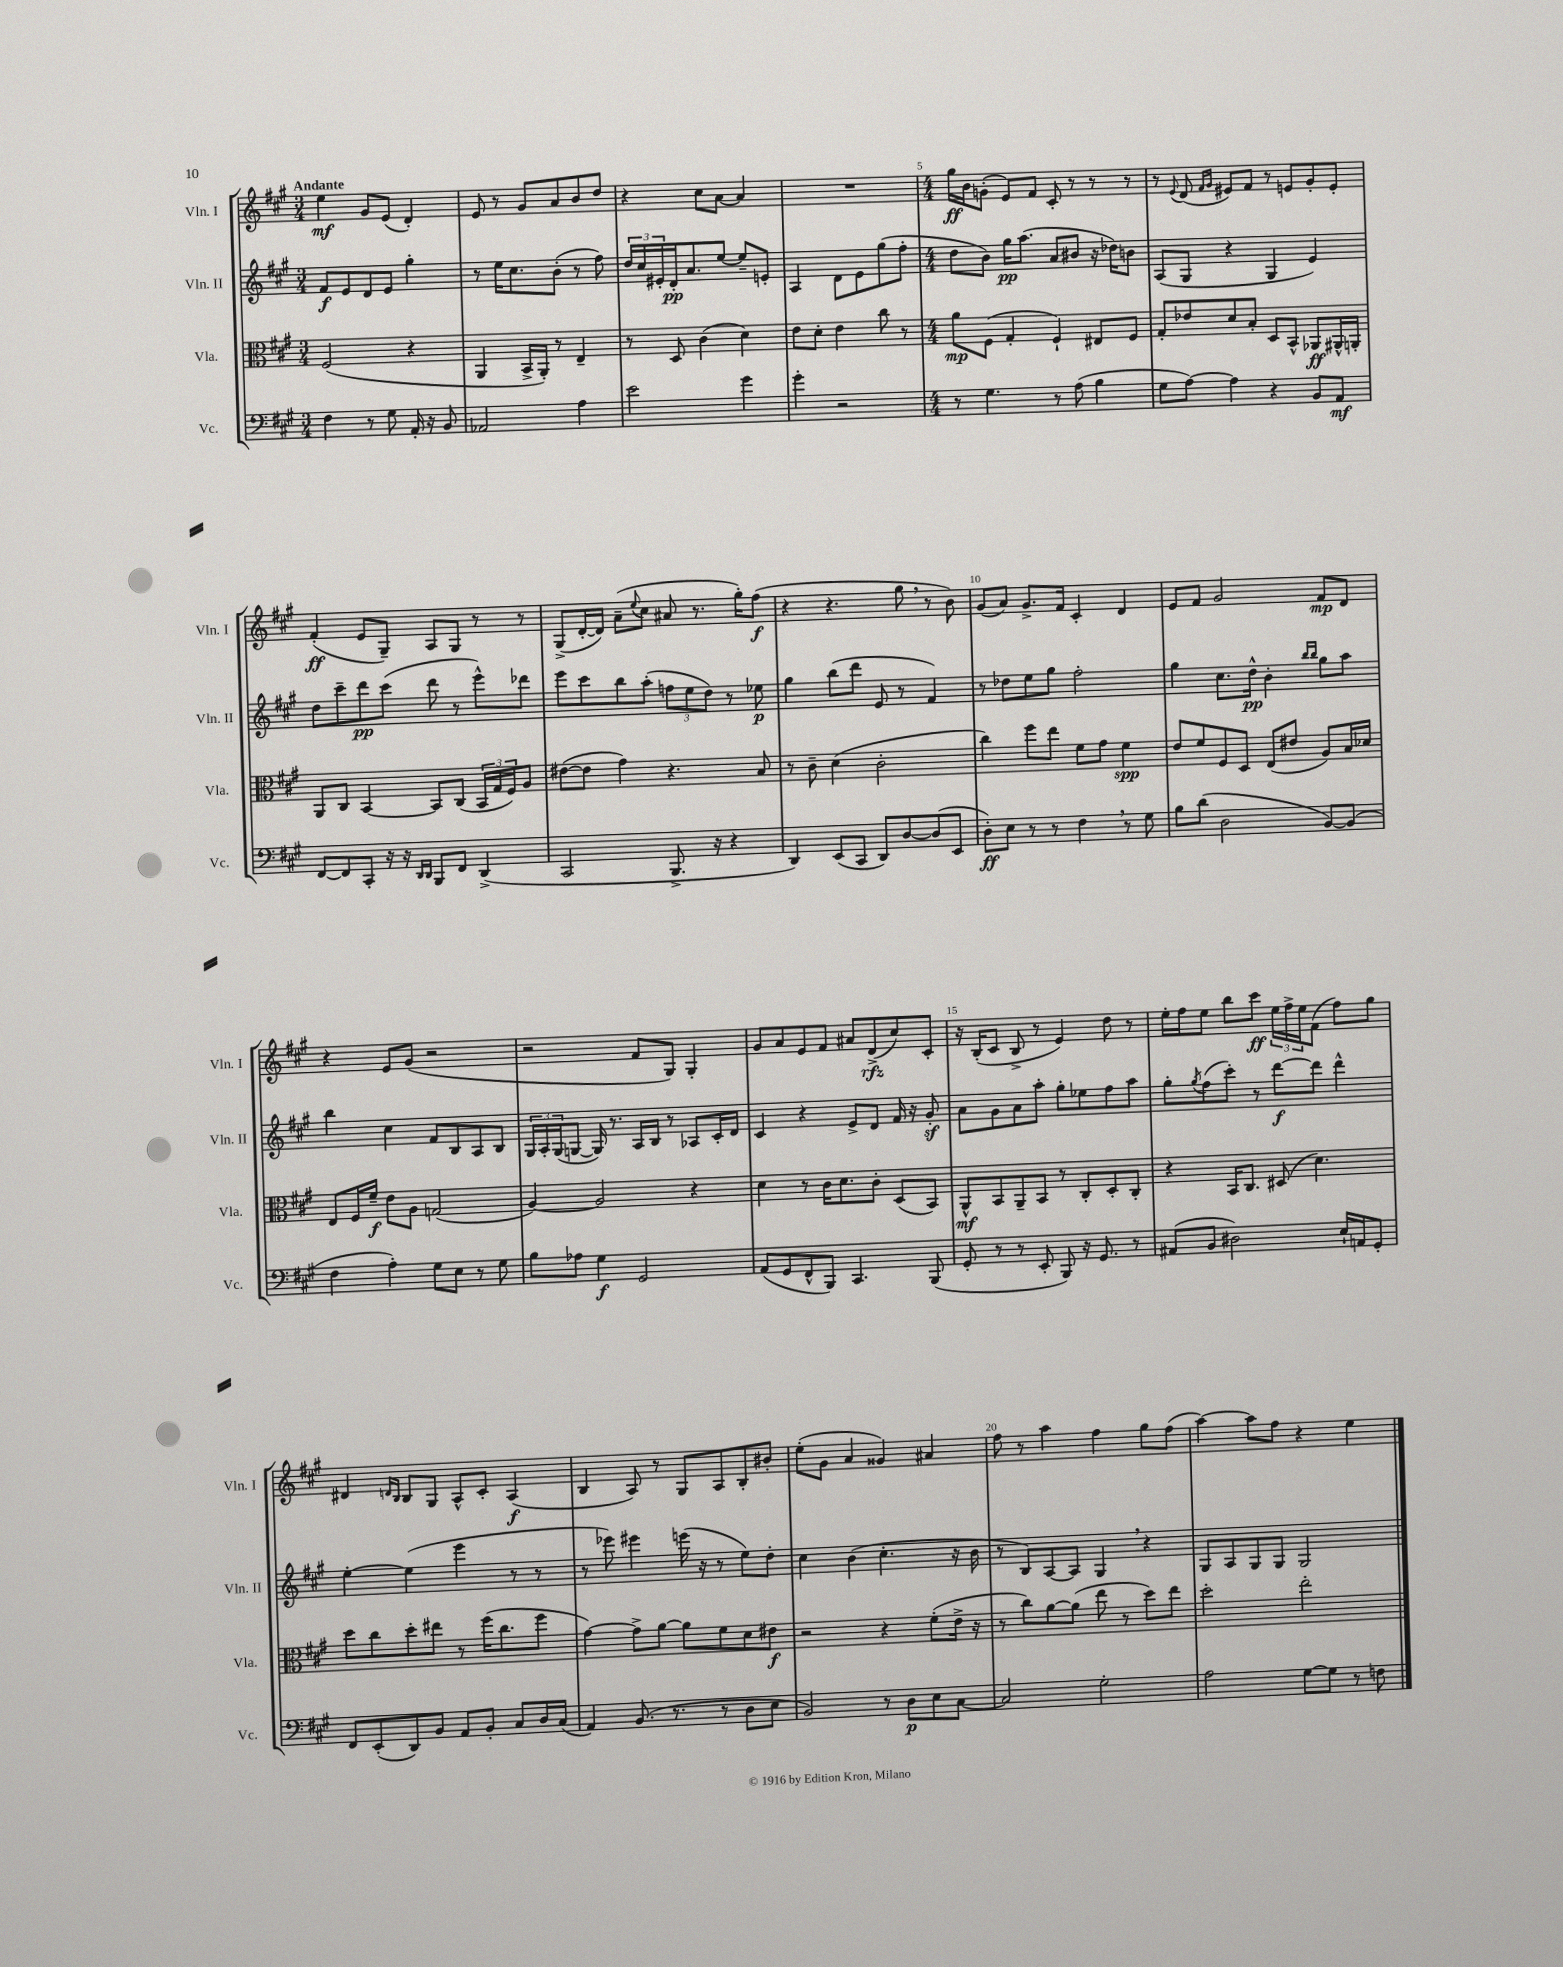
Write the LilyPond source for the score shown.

<<
\new StaffGroup <<
\new Staff = "s0" \with { instrumentName = "Vln. I" shortInstrumentName = "Vln. I" } {
    \clef treble \key a \major \numericTimeSignature \time 3/4 \tempo "Andante"
    e''4\mf gis'8 e'8( d'4-.) |
    e'8 r8 gis'8 a'8 b'8 d''8 |
    r4 cis''8 a'8~ a'4 |
    R2. |
    \numericTimeSignature \time 4/4 gis''16\ff b'16 g'8-.( e'8) fis'8 cis'8-. r8 r8 r8 |
    r8 \appoggiatura { e'8 } d'8( \grace { fis'16 gis'16 } eis'8) fis'8 r8 e'8 gis'8-. e'8-. |
    fis'4-.\ff( e'8 gis8--) a8 gis8 r8 r8 |
    gis8->( d'16~-. d'16) a'8--( \appoggiatura { e''8 } cis''8 ais'8 r8. gis''16-.) fis''8\f( |
    r4 r4. gis''8 \breathe r8 b'8) |
    gis'8( a'8) gis'8.-> fis'16 cis'4-. d'4 |
    e'8 fis'8 gis'2 fis'8\mp d'8 |
    r4 e'8 gis'8( r2 |
    r2 fis'8 gis8) gis4-. |
    gis'8 a'8 e'8 fis'8 ais'8 d'8->\rfz( cis''8) cis'8-. |
    r16 b16-.( cis'8 b8-> r8 e'4) d''8 r8 |
    e''16-. fis''16 e''8 b''8 cis'''8\ff \tuplet 3/2 { e''16 fis''16-> e''16 } fis'8( fis''8) gis''8 |
    dis'4 \grace { d'16 b16 } b8 gis8 a8-^ cis'8-. a4\f( |
    b4 a8) r8 gis8 a8 b8-. bis'8-. |
    e''8-.( gis'8 a'4 gisis'4) ais'4 |
    fis''8 r8 a''4 fis''4 gis''8 fis''8( |
    a''4~) a''8 fis''8 r4 e''4 \bar "|." |
}
\new Staff = "s1" \with { instrumentName = "Vln. II" shortInstrumentName = "Vln. II" } {
    \clef treble \key a \major \numericTimeSignature \time 3/4
    fis'8\f e'8 d'8 e'8 gis''4-. |
    r8 e''16 cis''8. b'8-.( r8 fis''8) |
    \tuplet 3/2 { d''16 cis''16 eis'16-. } d'16-.\pp a'8. e''8~ e''8-- e'8-. |
    a4 d'8 e'8 gis''8( fis''8-. |
    \numericTimeSignature \time 4/4 d''8 b'8) gis''16\pp a''8.( a'8 bis'8 r16 des''16) b'8 |
    a8( gis8 r4 gis4 e'4) |
    d''8 cis'''8-- d'''8\pp cis'''8( d'''8 r8 e'''8-^) des'''8 |
    e'''8 cis'''8 b''8 a''8-.( \tuplet 3/2 { f''8 e''8 d''8) } r8 ees''8\p |
    gis''4 b''8( d'''8 e'8 r8 fis'4) |
    r8 des''8 e''8 gis''8 fis''2-. |
    gis''4 cis''8. d''16-^\pp b'4-. \grace { b''16 b''16 } gis''8 a''8 |
    b''4 cis''4 fis'8 b8 a8 b8 |
    \tuplet 3/2 { gis16 a16-. gis16( } g8~ g16) r8. a16 b16 r8 aes8 cis'16-. d'16 |
    cis'4 r4 e'8-> d'8 fis'16 r16 gis'8-.\sf |
    a'8 gis'8 a'8 a''8-. gis''8-. ees''8 fis''8 a''8 |
    gis''8-. \acciaccatura { gis''8 } fis''8( cis'''8-.) r8 d'''8~\f d'''8 d'''4-^ |
    e''4~-. e''4( e'''4 r8 r8 |
    r8 ees'''8) eis'''4 e'''16( r16 r8 e''8) d''8-. |
    cis''4 b'4( cis''4.-. r16 b'16 |
    r8 b8) a8~ a8 gis4 \breathe r4 |
    gis8 a8 gis8 gis8 gis2 \bar "|." |
}
\new Staff = "s2" \with { instrumentName = "Vla." shortInstrumentName = "Vla." } {
    \clef alto \key a \major \numericTimeSignature \time 3/4
    fis2( r4 |
    a,4 b,16-> a,16-.) r8 e4-- |
    r8 d8 cis'4( d'4) |
    e'8 d'8-. e'4 cis''8 r8 |
    \numericTimeSignature \time 4/4 a'8\mp fis8( gis4-. fis4-!) eis8 fis8 |
    gis8-. ees'8 d'8 b8-. d8 b,8-^ aes,8\ff ais,16-^ a,16-. |
    a,8 cis8 b,4~ b,8 cis8( \tuplet 3/2 { b,16 gis16 fis16) } a8 |
    eis'8~( eis'8 gis'4) r4. b8 |
    r8 cis'8-- d'4( cis'2-. |
    cis''4) fis''8 e''8 fis'8 gis'8 fis'4\spp |
    e'8 fis'8 fis8 d8 e8( eis'8 a8) b16 des'16 |
    e8 fis16 fis'16--\f e'8 a8 g2( |
    a4~) a2 r4 |
    d'4 r8 cis'16 d'8. cis'8-. d8( b,8) |
    a,8-^\mf b,8 a,8-- b,8 r8 cis8-. d8-. cis8-. |
    r4 b,16 cis8. dis8( d'4.) |
    d''8 cis''8 d''8-. eis''8 r8 fis''16( cis''8. fis''8 |
    gis'4~) gis'8-> a'8~ a'8 fis'8 d'8 eis'8\f |
    r2 r4 fis'8-.( e'16-> r16 |
    r8 cis''8) a'8~ a'8( e''8 r8 d''8) e''8 |
    d''2-. e''2-. \bar "|." |
}
\new Staff = "s3" \with { instrumentName = "Vc." shortInstrumentName = "Vc." } {
    \clef bass \key a \major \numericTimeSignature \time 3/4
    fis4 r8 gis8 a,16-. r16 b,8 |
    aes,2 a4 |
    e'2 gis'4 |
    gis'4-. r2 |
    \numericTimeSignature \time 4/4 r8 gis4. r8 a8( b4 |
    gis8 a8~) a4 r4 b,8 a,8\mf |
    fis,8~ fis,8 cis,8-. r16 r16 \grace { d,16 d,16 } b,,8 fis,8 d,4->( |
    cis,2 b,,8.-> r16 r4 |
    d,4) e,8( cis,8 d,8) d8~ d8( e,8 |
    d8-.\ff) e8 r8 r8 fis4 \breathe r8 gis8 |
    b8 d'8( d2 b,8~) b,8( |
    fis4 a4-.) gis8 e8 r8 gis8 |
    b8 aes8 gis4\f gis,2 |
    a,8( gis,8 fis,8-^ b,,8) cis,4. b,,8( |
    gis,8-. r8 r8 e,8-. b,,8) r16 gis,8. r8 |
    ais,8( b,8 dis2) e16-! a,16 gis,8-. |
    fis,8 e,8-.( d,8) b,8 a,8 b,8-. cis8 d16 cis16( |
    a,4) b,8.( r8. r8 d8 e8 |
    b,2) r8 d8\p e8 cis8~ |
    cis2 gis2-. |
    a2 gis8~ gis8 r8 f8 \bar "|." |
}
>>
>>
\layout { \context { \Score \override BarNumber.break-visibility = ##(#f #t #t) barNumberVisibility = #(every-nth-bar-number-visible 5) } }
